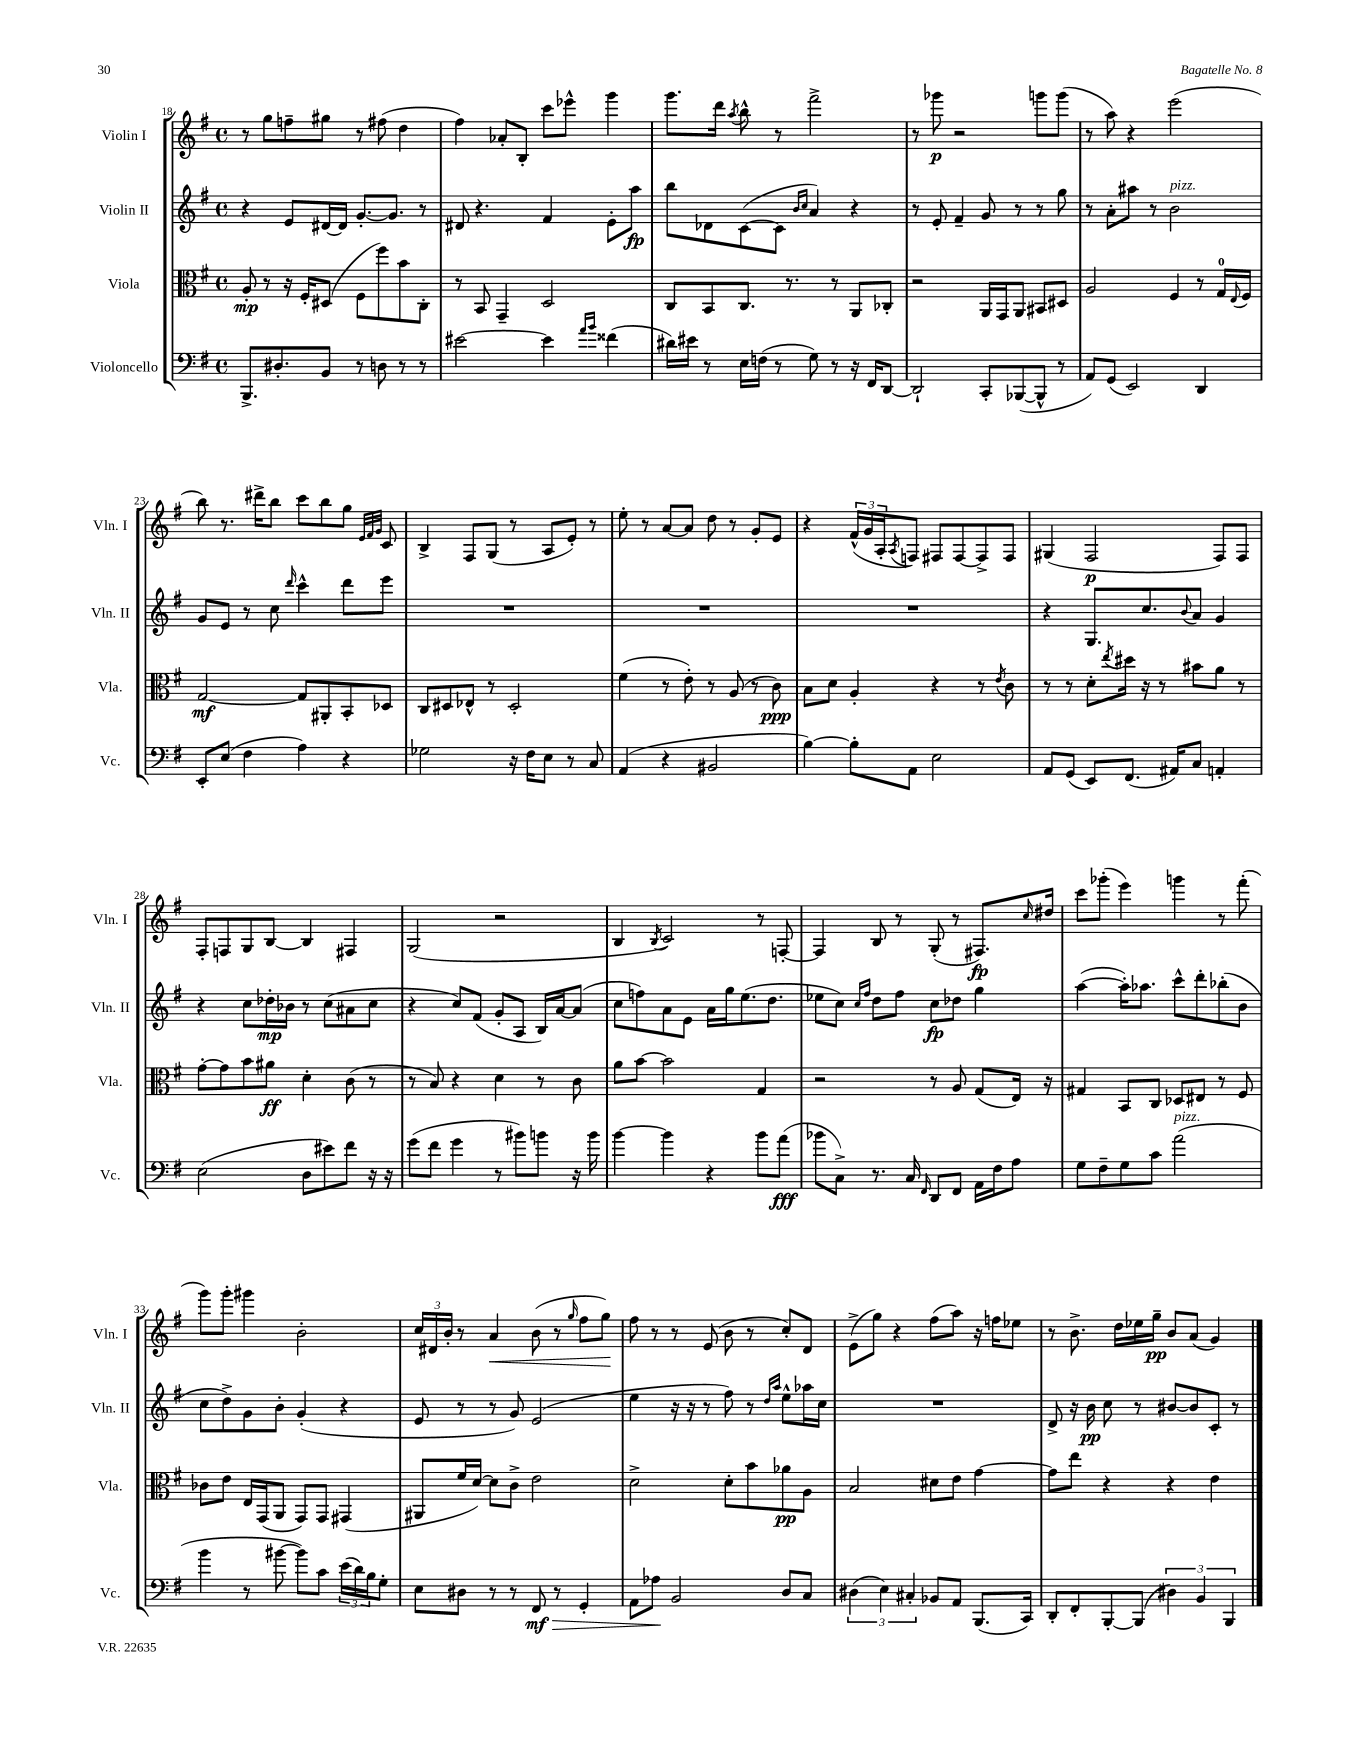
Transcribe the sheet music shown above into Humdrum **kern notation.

**kern	**kern	**kern	**kern
*staff4	*staff3	*staff2	*staff1
*clefF4	*clefC3	*clefG2	*clefG2
*k[f#]	*k[f#]	*k[f#]	*k[f#]
*M4/4	*M4/4	*M4/4	*M4/4
*met(c)	*met(c)	*met(c)	*met(c)
8.BBB^	8A'	4r	8r
.	8r	.	8gg
8.D#'	.	.	.
.	16r	8e	8ff~
.	16F#'	.	.
8BB	(8D#	[16d#	8gg#
.	.	16d#]	.
8r	8F#	[8.g'	8r
8D	8ff#)	.	(8ff#
.	.	8.g]	.
8r	8b	.	4dd
8r	8C'	8r	.
=	=	=	=
[2e#	8r	8d#	4ff#)
.	8BB	4.r	.
.	4GG~	.	8a-'
.	.	.	8B'
4e#]	2D	4f#	8ccc
.	.	.	8eee-^^
16qqa	.	.	.
16qqb	.	.	.
(4f##	.	8e'	4ggg
.	.	8aa	.
=	=	=	=
16d#)	8C	8bb	8.ggg
16e#	.	.	.
8r	8BB	8d-	.
.	.	.	16ddd
.	.	.	8qaa
16E	8.C	([8c	8bb^^
(16F	.	.	.
8r	.	8c]	8r
.	8.r	.	.
.	.	16qqb	.
.	.	16qqcc	.
8G)	.	4a)	2fff#^
8r	8r	.	.
16r	8AA	4r	.
16FF#	.	.	.
[8DD	8C-'	.	.
=	=	=	=
2DD`]	2r	8r	8r
.	.	8e'	8ggg-
.	.	4f#~	2r
8CC'	16AA	8g	.
.	16GG	.	.
([8BBB-	8AA	8r	.
8BBB-^^]	8BB#	8r	8ggg
8r	8D#	8gg	(8ggg
=	=	=	=
8AA)	2A	8r	8r
(8GG	.	8a'	8aa)
2EE)	.	8aa#	4r
.	.	8r	.
.	4F#	2b	(2eee
4DD	8r	.	.
.	16G	.	.
.	8qqE	.	.
.	16F#	.	.
=	=	=	=
8EE'	[2G	8g	8bb)
(8E	.	8e	8.r
4F#	.	8r	.
.	.	.	16ddd#^
.	.	8cc	8bb
.	.	16qqddd	.
4A)	8G]	4ccc^^	8ccc
.	8AA#'	.	8bb
4r	8BB'	8ddd	8gg
.	.	.	32qqe
.	.	.	32qqf#
.	.	.	32qqg
.	8D-	8eee	8c
=	=	=	=
2G-	8C	1r	4B^
.	8D#	.	.
.	8E-^^	.	8F#
.	8r	.	(8G
16r	2D#'	.	8r
16F#	.	.	.
8E	.	.	8A
8r	.	.	8e')
8C	.	.	8r
=	=	=	=
(4AA	(4f#	1r	8ee'
.	.	.	8r
4r	8r	.	[8a
.	8e')	.	8a]
2BB#	8r	.	8dd
.	(8A	.	8r
.	8r	.	8g'
.	8c)	.	8e
=	=	=	=
[4B)	8B	1r	4r
.	8d	.	.
8B']	4A'	.	(24f#^^
.	.	.	24g
.	.	.	24A'
.	.	.	8qA
8AA	.	.	8F)
2E	4r	.	8F#
.	.	.	[8F#
.	8r	.	8F#^]
.	8qe	.	.
.	8c	.	8F#
=	=	=	=
8AA	8r	4r	(4G#
(8GG	8r	.	.
8EE)	8d'	8.G	2F#
.	8qee	.	.
(8.FF#	16dd#	.	.
.	16r	8.cc	.
.	8r	.	.
16AA#)	.	.	.
.	.	8qqb	.
8C	8b#	8a	.
4AA'	8a	4g	8F#)
.	8r	.	8F#
=	=	=	=
(2E	[8g'	4r	8F#'
.	8g]	.	8F
.	8b	8cc	8G
.	8a#	16dd-'	[8B
.	.	16b-	.
8D	4d'	8r	4B]
8e#)	.	(8cc	.
8f#	(8c	8a#	4F#
16r	8r	8cc	.
16r	.	.	.
=	=	=	=
(8g	8r	4r	(2G
8f#	8B)	.	.
4g	4r	8cc)	.
.	.	(8f#	.
8r	4d	8g'	2r
8b#)	.	8A	.
8b	8r	16B)	.
.	.	[16a	.
16r	8c	(8a]	.
16b	.	.	.
=	=	=	=
[4b	8a	8cc	4B
.	[8b	8ff)	.
.	.	.	8qB
4b]	2b]	8a	2c)
.	.	8e	.
4r	.	16a	.
.	.	16gg	.
.	.	(8.ee	.
8b	4G	.	8r
.	.	8.dd	.
(8a	.	.	[8F'
=	=	=	=
8b-	2r	8ee-	4F]
8C^)	.	8cc)	.
.	.	16qqcc	.
.	.	16qqff#	.
8.r	.	8dd	8B
.	.	8ff#	8r
16C	.	.	.
16qqFF#	.	.	.
8DD	8r	8cc	(8G'
8FF#	8A	8dd-	8r
16AA	(8G	4gg	8.F#)
16F#	.	.	.
8A	16E)	.	.
.	.	.	16qqcc
.	16r	.	16dd#
=	=	=	=
8G	4G#	([4aa	8ccc
8F#~	.	.	(8ggg-'
8G	8BB	16aa'])	4eee)
.	.	8.aa-	.
8c	8C	.	.
(2a	8D-	8ccc^^	4ggg
.	8E#	8ddd'	.
.	8r	(8bb-'	8r
.	8F#	8b	(8fff#'
=	=	=	=
4b	8c-	8cc	8ggg)
.	8e	8dd^)	8ggg'
8r	16E	8g	4ggg#
.	(16GG	.	.
[8b#	8AA	8b'	.
8b#])	8GG)	(4g'	2b'
8c	8GG	.	.
(24e	(4GG#	4r	.
24d)	.	.	.
24B	.	.	.
8G'	.	.	.
=	=	=	=
8E	8AA#	8e	24cc
.	.	.	24d#
.	.	.	24b'
8D#	16f#	8r	8r
.	[16d)	.	.
8r	8d]	8r	4a
8r	8c^	8g)	.
8FF#	2e	(2e	(8b
8r	.	.	8r
.	.	.	16qqgg
4GG'	.	.	8ff#
.	.	.	8gg)
=	=	=	=
8AA	2d^	4ee	8ff#
8A-	.	.	8r
2BB	.	16r	8r
.	.	16r	.
.	.	8r	(8e
.	8d'	8ff#)	8b
.	8b	8r	8r
.	.	16qqdd	.
.	.	16qqaa	.
8D	8a-	8ee^^	8cc')
8C	8A	16aa-	8d
.	.	16cc	.
=	=	=	=
(6D#	2B	1r	(8e^
.	.	.	8gg)
6E)	.	.	.
.	.	.	4r
6C#'	.	.	.
8BB-	8d#	.	(8ff#
8AA	8e	.	8aa)
(8.BBB	[4g	.	16r
.	.	.	16ff
.	.	.	8ee-
16CC)	.	.	.
=	=	=	=
8DD'	8g]	8d^	8r
8FF#'	8ee	16r	8.b^
.	.	16b	.
[8BBB'	4r	8cc	.
.	.	.	16dd
(8BBB]	.	8r	16ee-
.	.	.	16gg~
6D#)	4r	[8b#	8b
.	.	8b#]	(8a
6BB	.	.	.
.	4e	8c'	4g)
6BBB	.	.	.
.	.	8r	.
==	==	==	==
*-	*-	*-	*-
